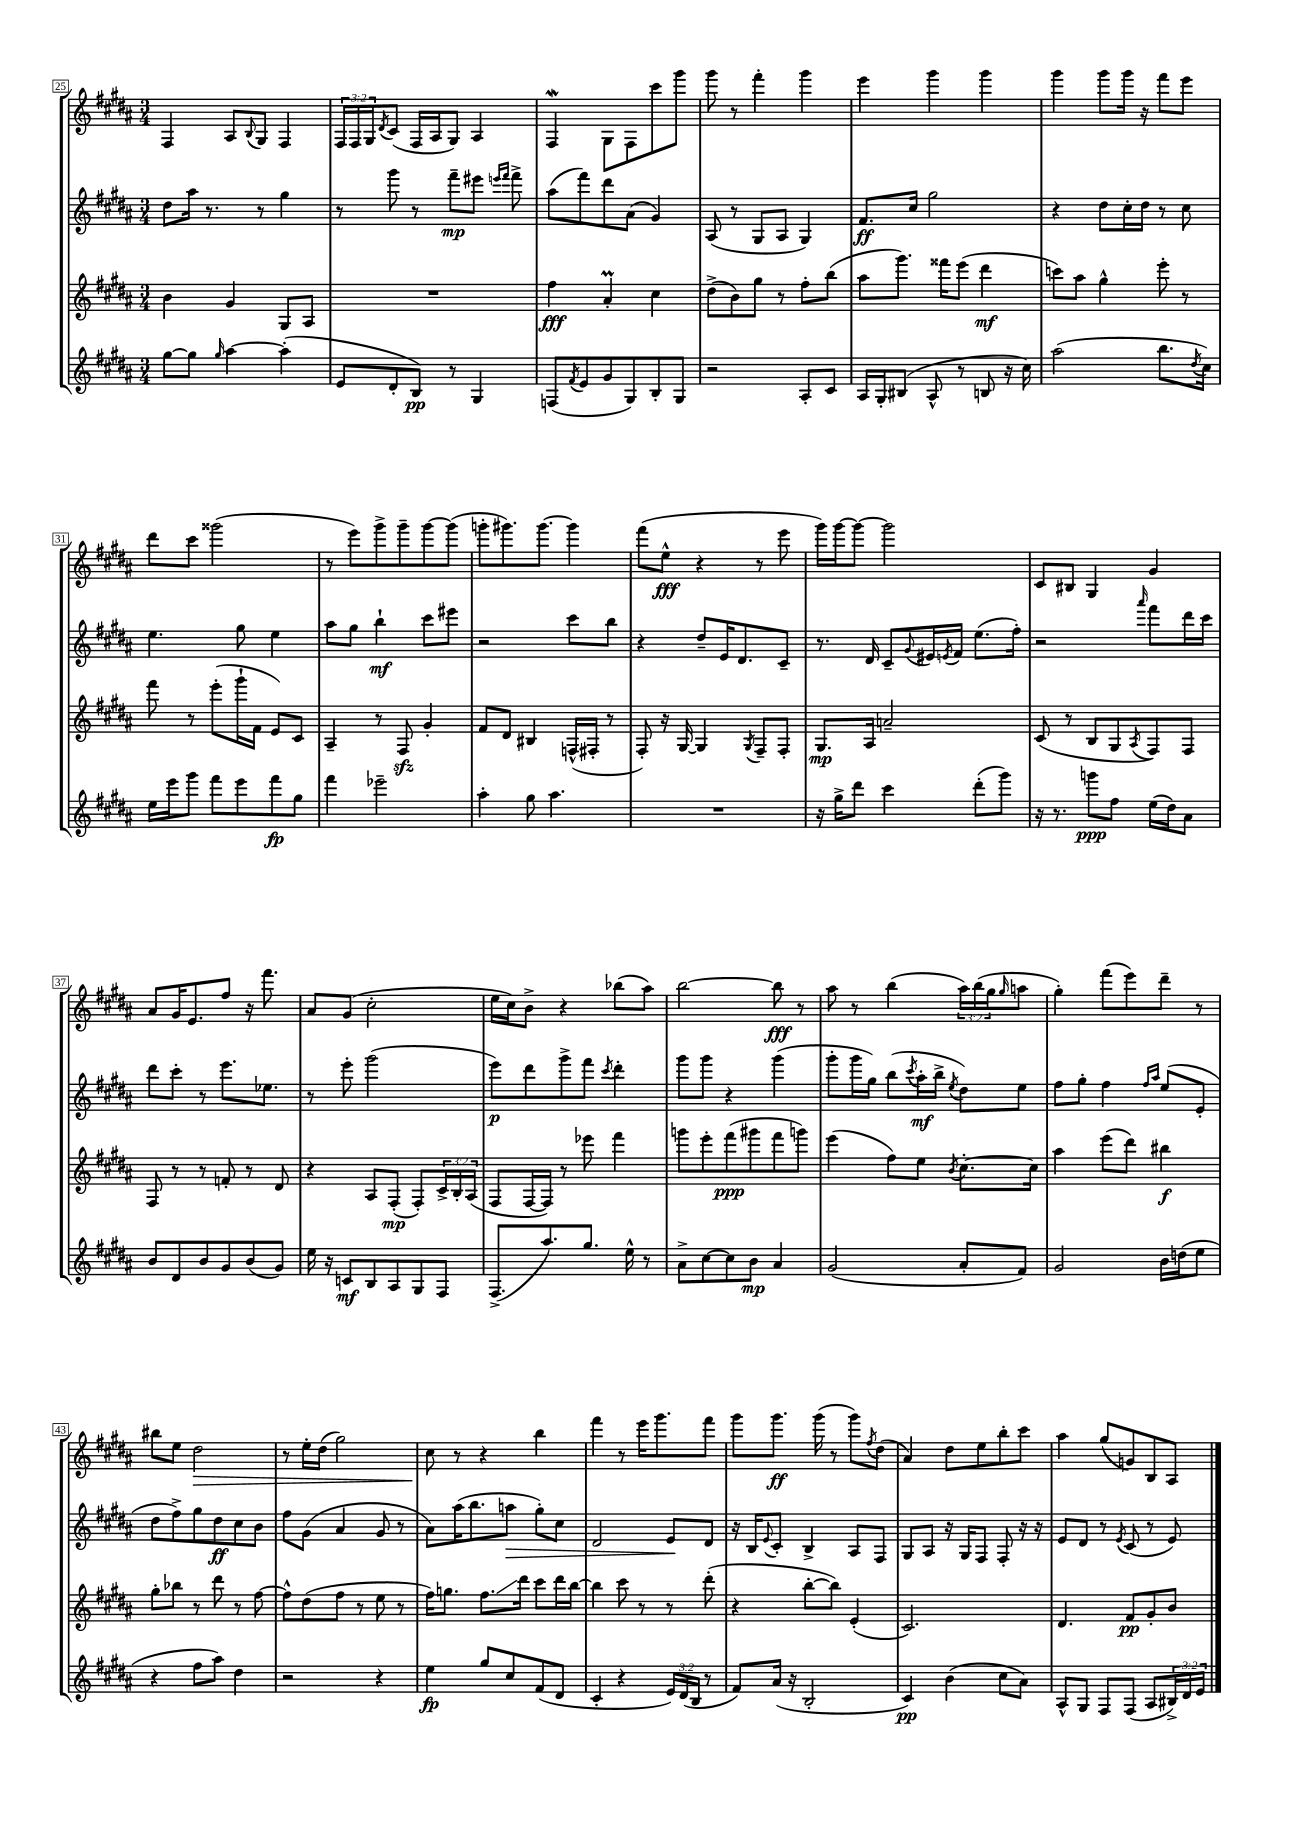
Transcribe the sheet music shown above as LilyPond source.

<<
\new StaffGroup <<
\new Staff = "s0" {
    \clef treble \key b \major \numericTimeSignature \time 3/4 \override Staff.TupletNumber.text = #tuplet-number::calc-fraction-text
    fis4 ais8 \appoggiatura { b8 } gis8 fis4 |
    \tuplet 3/2 { fis16 fis16 gis16 } \acciaccatura { dis'8 } cis'8( fis16 ais16 gis8) ais4 |
    fis4\mordent gis8 fis8 cis'''8 gis'''8 |
    gis'''8 r8 fis'''4-. gis'''4 |
    e'''4 gis'''4 gis'''4 |
    gis'''4 gis'''8 gis'''16 r16 fis'''8 e'''8 |
    dis'''8 cis'''8 gisis'''2( |
    r8 e'''8) gis'''8-> gis'''8-- gis'''8~ gis'''8( |
    g'''8-. gis'''8.) gis'''8.~ gis'''4 |
    fis'''8( e''8-^\fff r4 r8 e'''8 |
    gis'''16) gis'''16~ gis'''8~ gis'''2 |
    cis'8 bis8 gis4 gis'4 |
    ais'8 gis'16 e'8. fis''8 r16 fis'''8. |
    ais'8 gis'8( cis''2-. |
    e''16 cis''16) b'8-> r4 bes''8( ais''8) |
    b''2~ b''8\fff r8 |
    ais''8 r8 b''4( \tuplet 3/2 { ais''16) b''16( gis''16 } \grace { gis''16 } a''8 |
    gis''4-.) fis'''8( e'''8) dis'''8-- r8 |
    bis''8 e''8 dis''2\> |
    r8 e''16-. dis''16( gis''2) |
    cis''8\! r8 r4 b''4 |
    fis'''4 r8 e'''16 gis'''8. fis'''8 |
    gis'''8 gis'''8.\ff gis'''16( r8 gis'''8) \acciaccatura { fis''8 } dis''8( |
    ais'4) dis''8 e''8 b''8-. cis'''8 |
    ais''4 gis''8( g'8) b8 ais8 \bar "|." |
}
\new Staff = "s1" {
    \clef treble \key b \major \numericTimeSignature \time 3/4
    dis''8 ais''16 r8. r8 gis''4 |
    r8 gis'''8 r8 fis'''8--\mp eis'''8 \grace { e'''16 fis'''16 } fis'''8-> |
    ais''8( fis'''8) dis'''8 ais'8( gis'4) |
    ais8( r8 gis8 ais8 gis4) |
    fis'8.\ff cis''16 gis''2 |
    r4 dis''8 cis''16-. dis''16 r8 cis''8 |
    e''4. gis''8 e''4 |
    ais''8 gis''8 b''4-!\mf cis'''8 eis'''8 |
    r2 cis'''8 b''8 |
    r4 dis''8-- e'16 dis'8. cis'8-- |
    r8. dis'16 cis'8-- \appoggiatura { gis'8 } eis'16 \acciaccatura { e'8 } fis'16 e''8.( fis''16-.) |
    r2 \grace { ais'''16 } fis'''8 dis'''16 cis'''16 |
    dis'''8 cis'''8-. r8 e'''8. ees''8. |
    r8 e'''8-. gis'''2( |
    e'''8\p) dis'''8 gis'''8-> fis'''8 \acciaccatura { cis'''8 } dis'''4-. |
    gis'''8 gis'''8 r4 gis'''4( |
    gis'''8-. gis'''16 gis''16) b''8( \acciaccatura { cis'''8 } ais''16-.\mf b''16-> \acciaccatura { e''8 } dis''8) e''8 |
    fis''8 gis''8-. fis''4 \grace { fis''16 ais''16 } e''8( e'8-. |
    dis''8 fis''8->) gis''8 dis''8\ff cis''8 b'8 |
    fis''8 gis'8( ais'4 gis'8 r8 |
    ais'8) ais''16( b''8. a''8\> gis''8-.) cis''8 |
    dis'2 e'8\! dis'8 |
    r16 b16 \appoggiatura { e'8 } cis'8-. b4-> ais8 fis8 |
    gis8 ais8 r16 gis16 fis8 fis8-. r16 r16 |
    e'8 dis'8 r8 \acciaccatura { e'8 } cis'8( r8 e'8) \bar "|." |
}
\new Staff = "s2" {
    \clef treble \key b \major \numericTimeSignature \time 3/4 \override Staff.TupletNumber.text = #tuplet-number::calc-fraction-text
    b'4 gis'4 gis8 ais8 |
    R2. |
    fis''4\fff ais'4-.\prall cis''4 |
    dis''8->( b'8) gis''8 r8 fis''8-. b''8( |
    ais''8 gis'''8.) fisis'''16 e'''8( dis'''4\mf |
    c'''8) ais''8 gis''4-^ e'''8-. r8 |
    fis'''8 r8 e'''8-.( gis'''16-! fis'16 e'8) cis'8 |
    ais4-- r8 fis8\sfz gis'4-. |
    fis'8 dis'8 bis4 f16-^( fis16-. r8 |
    fis8-.) r16 gis16~ gis4 \acciaccatura { gis8 } fis8-- fis8-. |
    gis8.\mp ais16 a'2-- |
    cis'8( r8 b8 gis8 \acciaccatura { ais8 } fis8) fis8 |
    fis8 r8 r8 f'8-. r8 dis'8 |
    r4 ais8 fis8-.\mp( fis8-.) \tuplet 3/2 { cis'16-> b16-. ais16( } |
    fis8 fis16~ fis16) r8 ees'''8 fis'''4 |
    g'''8 e'''8-. fis'''8\ppp( gis'''8 fis'''8 g'''8) |
    e'''4( fis''8) e''8 \acciaccatura { b'8 } cis''8.~-. cis''16 |
    ais''4 e'''8( dis'''8) bis''4\f |
    gis''8-. bes''8 r8 dis'''8 r8 fis''8~ |
    fis''8-^ dis''8( fis''8 r8 e''8 r8 |
    fis''16) g''8. fis''8.\glissando dis'''16 cis'''8 dis'''16 b''16~ |
    b''4 cis'''8 r8 r8 dis'''8-.( |
    r4 b''8~-. b''8) e'4-.( |
    cis'2.) |
    dis'4. fis'8\pp gis'8-. b'8 \bar "|." |
}
\new Staff = "s3" {
    \clef treble \key b \major \numericTimeSignature \time 3/4 \override Staff.TupletNumber.text = #tuplet-number::calc-fraction-text
    gis''8~ gis''8 \grace { gis''16 } ais''4~ ais''4-.( |
    e'8 dis'8-. b8\pp) r8 gis4 |
    f8( \acciaccatura { fis'8 } e'8 gis'8 gis8) b8-. gis8 |
    r2 ais8-. cis'8 |
    ais16 gis16-. bis8( ais8-^ r8 b8 r16 cis''16) |
    ais''2( b''8. \acciaccatura { dis''8 } cis''16) |
    e''16 e'''16 gis'''8 fis'''8 e'''8 fis'''8\fp gis''8 |
    fis'''4 ees'''2-- |
    ais''4-. gis''8 ais''4. |
    R2. |
    r16 gis''16-> dis'''8 cis'''4 dis'''8-.( gis'''8) |
    r16 r8. g'''8\ppp fis''8 e''16( dis''16) ais'8 |
    b'8 dis'8 b'8 gis'8 b'8( gis'8) |
    e''16 r16 c'8\mf b8 ais8 gis8 fis8 |
    fis8.->( ais''8.) gis''8. e''16-^ r8 |
    ais'8-> cis''8~ cis''8 b'8\mp ais'4 |
    gis'2( ais'8-. fis'8) |
    gis'2 b'16 d''16( e''8 |
    r4 fis''8 ais''8) dis''4 |
    r2 r4 |
    e''4\fp gis''8 cis''8 fis'8( dis'8 |
    cis'4-. r4 \tuplet 3/2 { e'16) dis'16( b16 } r8 |
    fis'8) ais'16( r16 b2-. |
    cis'4\pp) b'4( cis''8 ais'8) |
    ais8-^ gis8 fis8 fis8( ais8 \tuplet 3/2 { bis16->) dis'16 e'16 } \bar "|." |
}
>>
>>
\layout { \context { \Score currentBarNumber = #25 \override BarNumber.stencil = #(make-stencil-boxer 0.1 0.3 ly:text-interface::print) } }
